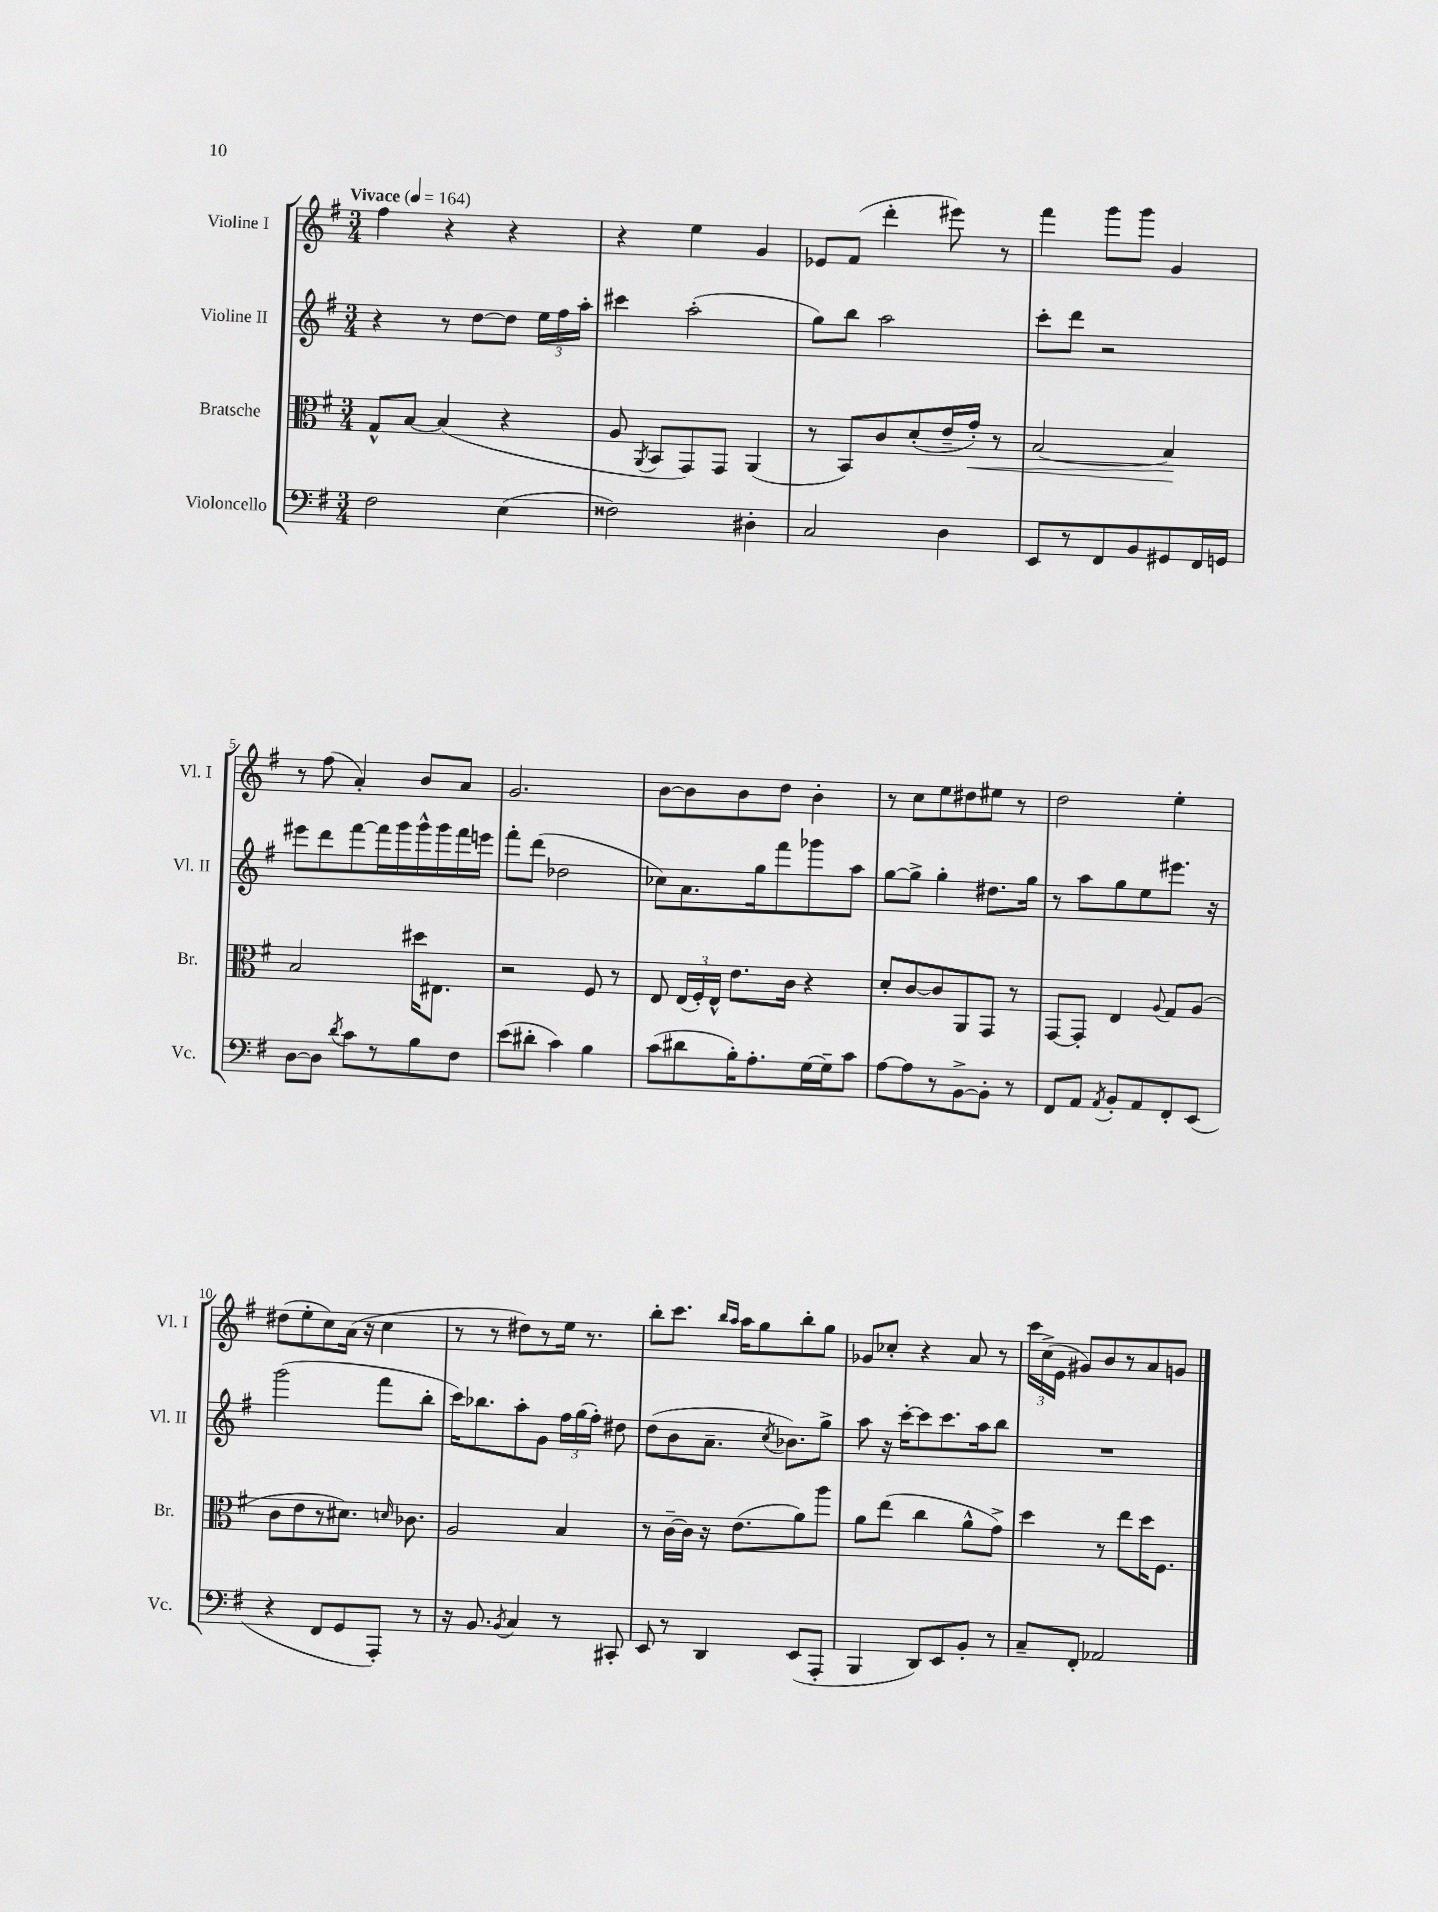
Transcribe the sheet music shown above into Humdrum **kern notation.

**kern	**kern	**dynam	**kern	**kern
*part4	*part3	*part3	*part2	*part1
*staff4	*staff3	*staff3	*staff2	*staff1
*I"Violoncello	*I"Bratsche	*	*I"Violine II	*I"Violine I
*I'Vc.	*I'Br.	*	*I'Vl. II	*I'Vl. I
*clefF4	*clefC3	*	*clefG2	*clefG2
*k[f#]	*k[f#]	*	*k[f#]	*k[f#]
*M3/4	*M3/4	*	*M3/4	*M3/4
*MM164	*MM164	*	*MM164	*MM164
=1	=1	=1	=1	=1
!	!	!	!	!LO:TX:a:B:t=Vivace
2F#\	8G^^/L	.	4r	4ff#\
.	[8B/J	.	.	.
.	(4B/]	.	8r	4r
.	.	.	[8dd\L	.
(4E\	4r	.	8dd\J]	4r
.	.	.	24ee\LL	.
.	.	.	24ff#\	.
.	.	.	24aa'\JJ	.
=2	=2	=2	=2	=2
2F##X\)	8A/	.	4ccc#X\	4r
.	8qAA/	.	.	.
.	8BB/L	.	.	.
.	8GG/)	.	(2aa'\	4ee\
.	8GG/J	.	.	.
4D#X'\	(4AA/	.	.	4g/
=3	=3	=3	=3	=3
2C/	8r	.	8gg\L)	8e-X/L
.	8BB/L)	.	8bb\J	(8f#/J
.	8c/	.	2aa\	4ddd'\
.	(8d'/	.	.	.
4D\	16e~/L	.	.	8eee#X\)
!	!	!LO:HP:b	!	!
.	16g'/JJ)	<	.	.
.	8r	.	.	8r
=4	=4	=4	=4	=4
8EE/L	[2B/	.	8ccc'\L	4fff#\
8r	.	.	8ddd\J	.
8FF#/	.	.	2r	8ggg\L
8BB/	.	.	.	8ggg\J
8GG#X/	4B/]	.	.	4g/
16FF#/L	.	.	.	.
16GGn/JJ	.	.	.	.
.	.	[	.	.
!!LO:LB:g=z
=5	=5	=5	=5	=5
[8D\L	2B/	.	8eee#X\L	8r
8D\J]	.	.	8ddd\	(8ff#\
8qd/	.	.	.	.
8c\L	.	.	[8fff#\	4a'/)
8r	.	.	16fff#\L]	.
.	.	.	16ggg\	.
8B\	16dd#X\KL	.	16ggg^^\	8b/L
.	8.E#X\J	.	16ggg\	.
8F#\J	.	.	16fff#\	8a/J
.	.	.	16eeen\JJ	.
=6	=6	=6	=6	=6
(8e\L	2r	.	8fff#'\L	2.g/
8d#X'\J	.	.	(8ddd\J	.
4c\)	.	.	2dd-X\	.
4B\	8F#/	.	.	.
.	8r	.	.	.
=7	=7	=7	=7	=7
(8c\L	8E/	.	8cc-X\L)	[8b\L
8d#X\	(24E/LL	.	8.a\	8b\]
.	24F#'/)	.	.	.
.	24E^^/JJ	.	.	.
16B'\K)	8.e\L	.	.	8b\
8.A'\	.	.	16gg\k	.
.	.	.	8fff#\	8dd\J
.	16c\Jk	.	.	.
[16G\L	4r	.	8ggg-X\	4b'\
16G~\J]	.	.	.	.
8c\J	.	.	8aa\J	.
=8	=8	=8	=8	=8
[8A\L	8d'/L	.	[8gg\L	8r
8A\]	[8c/	.	8gg^\J]	8cc\L
8r	8c/]	.	4gg'\	8ee\
[8BB^\	8AA/	.	.	8dd#X\
8BB'\J]	8GG/J	.	8.dd#X\L	8ee#X\J
8r	8r	.	.	8r
.	.	.	16gg\Jk	.
=9	=9	=9	=9	=9
8FF#/L	[8GG/L	.	8r	2dd\
8AA/J	8GG'/J]	.	8aa\L	.
8qAA/	.	.	.	.
8BB'/L	4E/	.	8gg\	.
8AA/	.	.	8ee\	.
.	8qqA/	.	.	.
8FF#'/	8G/L	.	8.eee#X\J	4ee'\
(8EE/J	(8A/J	.	.	.
.	.	.	16r	.
!!LO:LB:g=z
=10	=10	=10	=10	=10
4r	8c\L	.	(2ggg\	(8dd#X\L
.	8e\	.	.	8ee'\
8FF#/L	8r	.	.	8cc\)
8GG/	8.d#X\J)	.	.	(16a\Jk
.	.	.	.	16r
8AAA'/J)	.	.	8fff#\L	4cc\
.	16qqdn/	.	.	.
.	8.c-X\	.	.	.
8r	.	.	8bb'\J	.
=11	=11	=11	=11	=11
16r	2A/	.	16ccc\KL)	8r
8.BB/	.	.	8.bb-X\	.
.	.	.	.	8r
8qBB/	.	.	.	.
4C/	.	.	8aa'\	8dd#X\L)
.	.	.	8g\J	8r
8r	4B/	.	24ff#\LL	16ee\Jk
.	.	.	(24gg\	.
.	.	.	.	8.r
.	.	.	24ff#'\JJ)	.
8CC#X'/	.	.	8dd#X\	.
=12	=12	=12	=12	=12
8EE/	8r	.	(8dd\L	8bb'\L
8r	[16c~\LL	.	8b\	8.ccc\J
.	16c\JJ]	.	.	.
4DD/	16r	.	8.a~\J	.
.	.	.	.	16qqbb/LL
.	.	.	.	16qqaa/JJ
.	(8.e\L	.	.	16aa\KL
.	.	.	.	8gg\
.	.	.	8qcc/	.
.	.	.	8.b-X\L)	.
(8EE/L	8a\)	.	.	8bb'\
8AAA'/J	8aa\J	.	8gg^\J	8gg\J
=13	=13	=13	=13	=13
4BBB/	8a\L	.	8aa\	8g-X/L
.	(8ee\J	.	16r	8cc-X'/J
.	.	.	[16ccc'\KL	.
8DD/L)	4cc\	.	8ccc\]	4r
8EE/	.	.	8.ccc\	.
8BB'/J	8a^^\L	.	.	8a/
.	.	.	16aa\k	.
8r	8g^\J)	.	8bb\J	8r
=14	=14	=14	=14	=14
8C~/L	4dd\	.	2.r	24ccc\LL
.	.	.	.	(24cc^\
.	.	.	.	24e\JJ
8FF#'/J	.	.	.	8g#X/L)
2AA-X/	8r	.	.	8b/
.	8ee\L	.	.	8r
.	16dd\K	.	.	8a/
.	8.F#\J	.	.	.
.	.	.	.	8gn/J
==	==	==	==	==
*-	*-	*-	*-	*-
